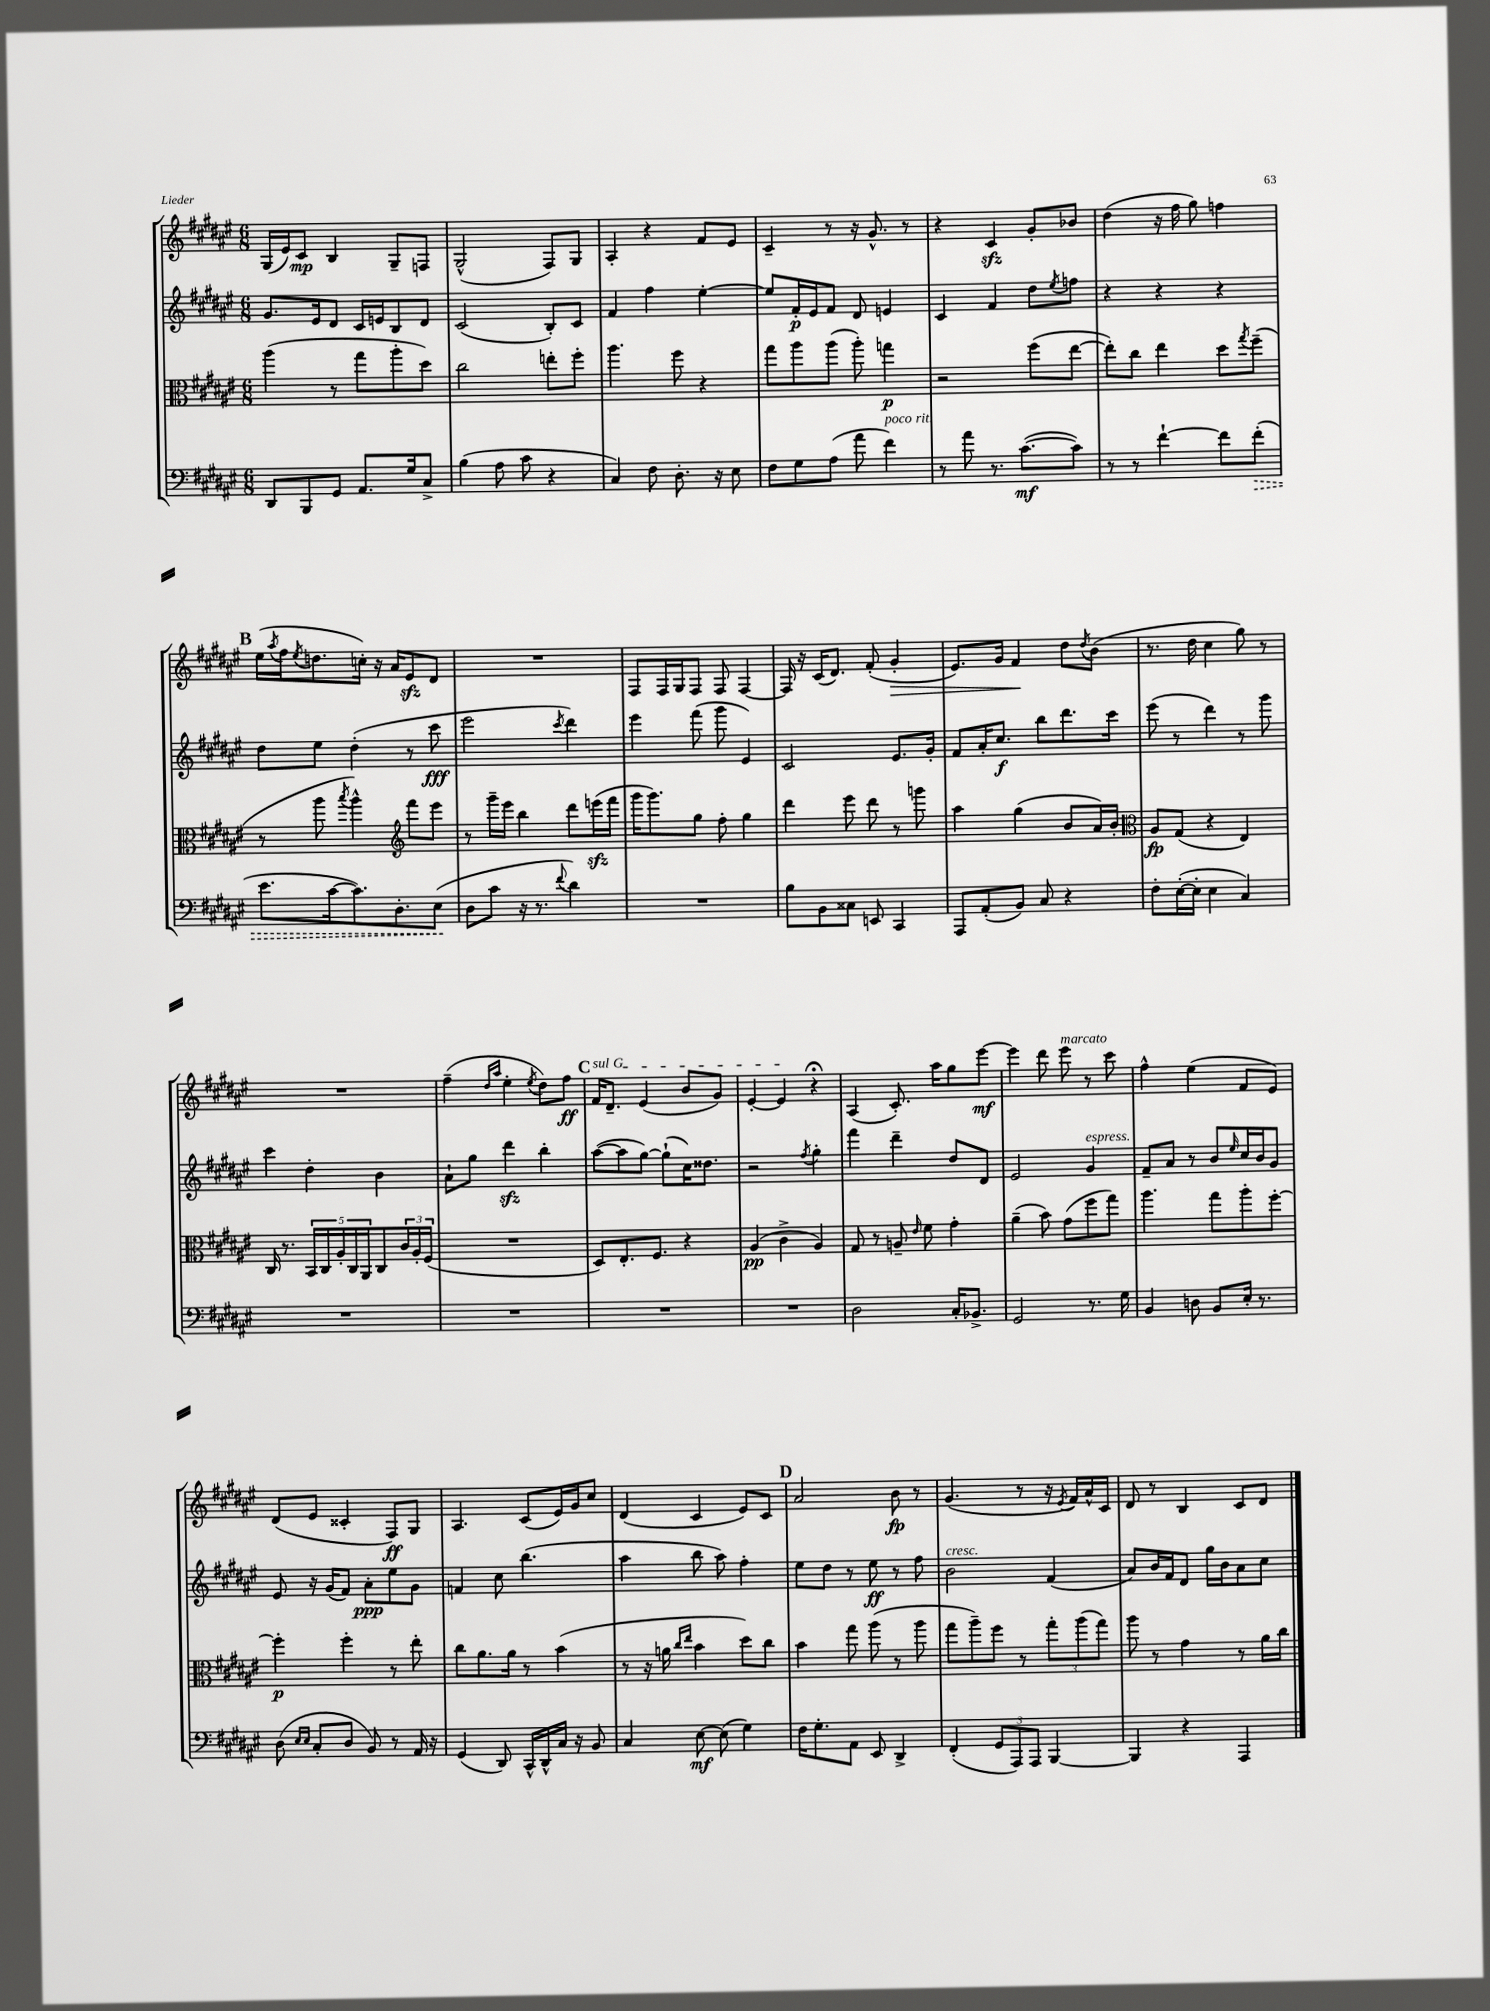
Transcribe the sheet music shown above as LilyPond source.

<<
\new StaffGroup <<
\new Staff = "s0" {
    \clef treble \key fis \major \numericTimeSignature \time 6/8
    gis16( eis'16) cis'8\mp b4 gis8-- f8 |
    gis2-^( fis8) gis8 |
    ais4-. r4 fis'8 eis'8 |
    cis'4-- r8 r16 gis'8.-^ r8 |
    r4 cis'4\sfz gis'8-. bes'8 |
    dis''4( r16 fis''16 gis''8) f''4 |
    \mark \markup { \bold "B" } eis''16( \acciaccatura { ais''8 } fis''16 \acciaccatura { eis''8 } d''8. c''16-.) r16 ais'16 eis'8\sfz dis'8 |
    R2. |
    fis8 fis16 gis16 fis8 fis8 fis4~ |
    fis16 r16 cis'16( dis'8.) fis'8-.( gis'4-.\> |
    eis'8.) gis'16 fis'4\! dis''8 \acciaccatura { dis''8 } b'8( |
    r8. dis''16 cis''4 gis''8) r8 |
    R2. |
    fis''4--( \grace { dis''16 ais''16 } eis''4-. \acciaccatura { eis''8 } dis''8) fis''8\ff |
    \mark \markup { \bold "C" } \once \override TextSpanner.bound-details.left.text = \markup { \italic "sul G" } fis'16\startTextSpan dis'8.-- eis'4( b'8 gis'8) |
    eis'4~-. eis'4\stopTextSpan r4\fermata |
    ais4( cis'8.-.) ais''16 gis''8 eis'''8~\mf |
    eis'''4 dis'''8 eis'''8^\markup { \italic "marcato" } r8 cis'''8 |
    fis''4-^ eis''4( fis'8 eis'8) |
    dis'8( eis'8 cisis'4-. fis8\ff) gis8 |
    ais4. cis'8( eis'16) gis'16 cis''8 |
    dis'4( cis'4 eis'8) cis'8 |
    \mark \markup { \bold "D" } ais'2 b'8\fp r8 |
    gis'4.( r8 r16 \acciaccatura { eis'8 } fis'16) ais'16-^ cis'16 |
    dis'8 r8 b4 cis'8 dis'8 \bar "|." |
}
\new Staff = "s1" {
    \clef treble \key fis \major \numericTimeSignature \time 6/8
    gis'8. eis'16 dis'8 cis'16 e'16 b8 dis'8 |
    cis'2( b8-.) cis'8 |
    fis'4 fis''4 eis''4~-. |
    eis''8 fis'16-.\p eis'16 fis'8 dis'8 e'4 |
    cis'4 fis'4 dis''8 \acciaccatura { eis''8 } f''8 |
    r4 r4 r4 |
    \mark \markup { \bold "B" } dis''8 eis''8 dis''4-.( r8 cis'''8\fff |
    eis'''2 \acciaccatura { cis'''8 } dis'''4) |
    eis'''4 fis'''8( gis'''8 eis'4) |
    cis'2 eis'8. gis'16-. |
    fis'8 ais'16-. cis''8.\f b''8 dis'''8. cis'''16 |
    eis'''8( r8 dis'''4) r8 gis'''8 |
    cis'''4 dis''4-. b'4 |
    ais'8-! gis''8 dis'''4\sfz b''4-. |
    \mark \markup { \bold "C" } ais''8~( ais''8 gis''8~) gis''8-!( cis''16) disis''8. |
    r2 \acciaccatura { fis''8 } gis''4-. |
    fis'''4 dis'''4-- dis''8 dis'8 |
    eis'2 gis'4^\markup { \italic "espress." } |
    fis'8-- ais'8 r8 b'8 \grace { eis''16 } cis''16 b'16 gis'8 |
    eis'8 r16 gis'16( fis'8) ais'8-.\ppp eis''8 gis'8 |
    f'4 cis''8 b''4.( |
    ais''4 b''8 ais''8) fis''4-. |
    \mark \markup { \bold "D" } eis''8 dis''8 r8 eis''8\ff r8 fis''8 |
    b'2^\markup { \italic "cresc." } fis'4( |
    ais'8) b'16 fis'16 dis'8 gis''16 b'16 ais'8 cis''8 \bar "|." |
}
\new Staff = "s2" {
    \clef alto \key fis \major \numericTimeSignature \time 6/8
    ais''4( r8 gis''8 ais''8-. dis''8) |
    cis''2 e''8-. fis''8-. |
    ais''4. fis''8 r4 |
    gis''8 ais''8 ais''8( ais''8-.) g''4\p |
    r2 fis''8( eis''8~ |
    eis''8-.) cis''8 eis''4 dis''8 \acciaccatura { gis''8 } fis''8--( |
    \mark \markup { \bold "B" } r8 ais''8 \acciaccatura { b''8 } ais''4-^) \clef treble fis'''8 eis'''8 |
    r8 gis'''16-- eis'''16 b''4 dis'''8 e'''16\sfz( fis'''16 |
    gis'''16 gis'''8.) gis''8 fis''8-. gis''4 |
    dis'''4 eis'''8 dis'''8 r8 g'''8 |
    ais''4 gis''4( b'8 ais'16) b'16-. |
    \clef alto ais8\fp gis8( r4 eis4) |
    cis16 r8. \tuplet 5/4 { b,16 cis16 ais16-. cis16 ais,16 } cis8 \tuplet 3/2 { cis'16 ais16-. fis16( } |
    R2. |
    \mark \markup { \bold "C" } dis8) eis8.-. fis8. r4 |
    ais4\pp( cis'4-> ais4) |
    gis8 r8 a8-- \grace { eis'16 } fis'8 gis'4-. |
    ais'4--( b'8) gis'8( fis''8 gis''8) |
    ais''4. gis''8 ais''8-. fis''8~-. |
    fis''4-.\p fis''4-. r8 eis''8-. |
    cis''8 ais'8. ais'16 r8 b'4( |
    r8 r16 a'16 \grace { cis''16 eis''16 } b'4 dis''8) cis''8 |
    \mark \markup { \bold "D" } b'4 gis''8 ais''8( r8 ais''8 |
    gis''8 ais''8--) fis''8 r8 \tuplet 3/2 { gis''8-. ais''8( gis''8) } |
    ais''8 r8 gis'4 r8 ais'16 cis''16 \bar "|." |
}
\new Staff = "s3" {
    \clef bass \key fis \major \numericTimeSignature \time 6/8
    dis,8 b,,8 gis,8 ais,8. gis16 cis8-> |
    b4( ais8 cis'8 r4 |
    cis4) fis8 dis8.-. r16 eis8 |
    fis8 gis8 ais8( ais'8 fis'4^\markup { \italic "poco rit." }) |
    r8 ais'8 r8. cis'8.~\mf( cis'8) |
    r8 r8 fis'4~-! fis'8 \once \override Hairpin.style = #'dashed-line fis'8-.\>( |
    \mark \markup { \bold "B" } eis'8. cis'16~ cis'8.) dis8.-. eis8\!( |
    dis8 cis'8 r16 r8. \appoggiatura { fis'8 } dis'4) |
    R2. |
    b8 b,8 cisis8 e,8 cis,4 |
    ais,,8 ais,8-.( b,8) cis8 r4 |
    fis8-. eis16~-.( eis16-. eis4 cis4) |
    R2. |
    R2. |
    \mark \markup { \bold "C" } R2. |
    R2. |
    dis2 cis16-. bes,8.-> |
    gis,2 r8. gis16 |
    b,4 d8 b,8 eis16-. r8. |
    dis8( \grace { eis16 eis16 } cis8-. dis8 b,8) r8 ais,16 r16 |
    gis,4( dis,8) cis,16-^ dis,16-^ cis16 r16 b,8 |
    cis4 eis8~\mf eis8( gis4) |
    \mark \markup { \bold "D" } fis16 gis8.-. ais,8 eis,8 dis,4-> |
    fis,4-.( \tuplet 3/2 { gis,8 ais,,8) ais,,8 } b,,4~ |
    b,,4 r4 ais,,4 \bar "|." |
}
>>
>>
\layout { \context { \Score \remove "Bar_number_engraver" } }
